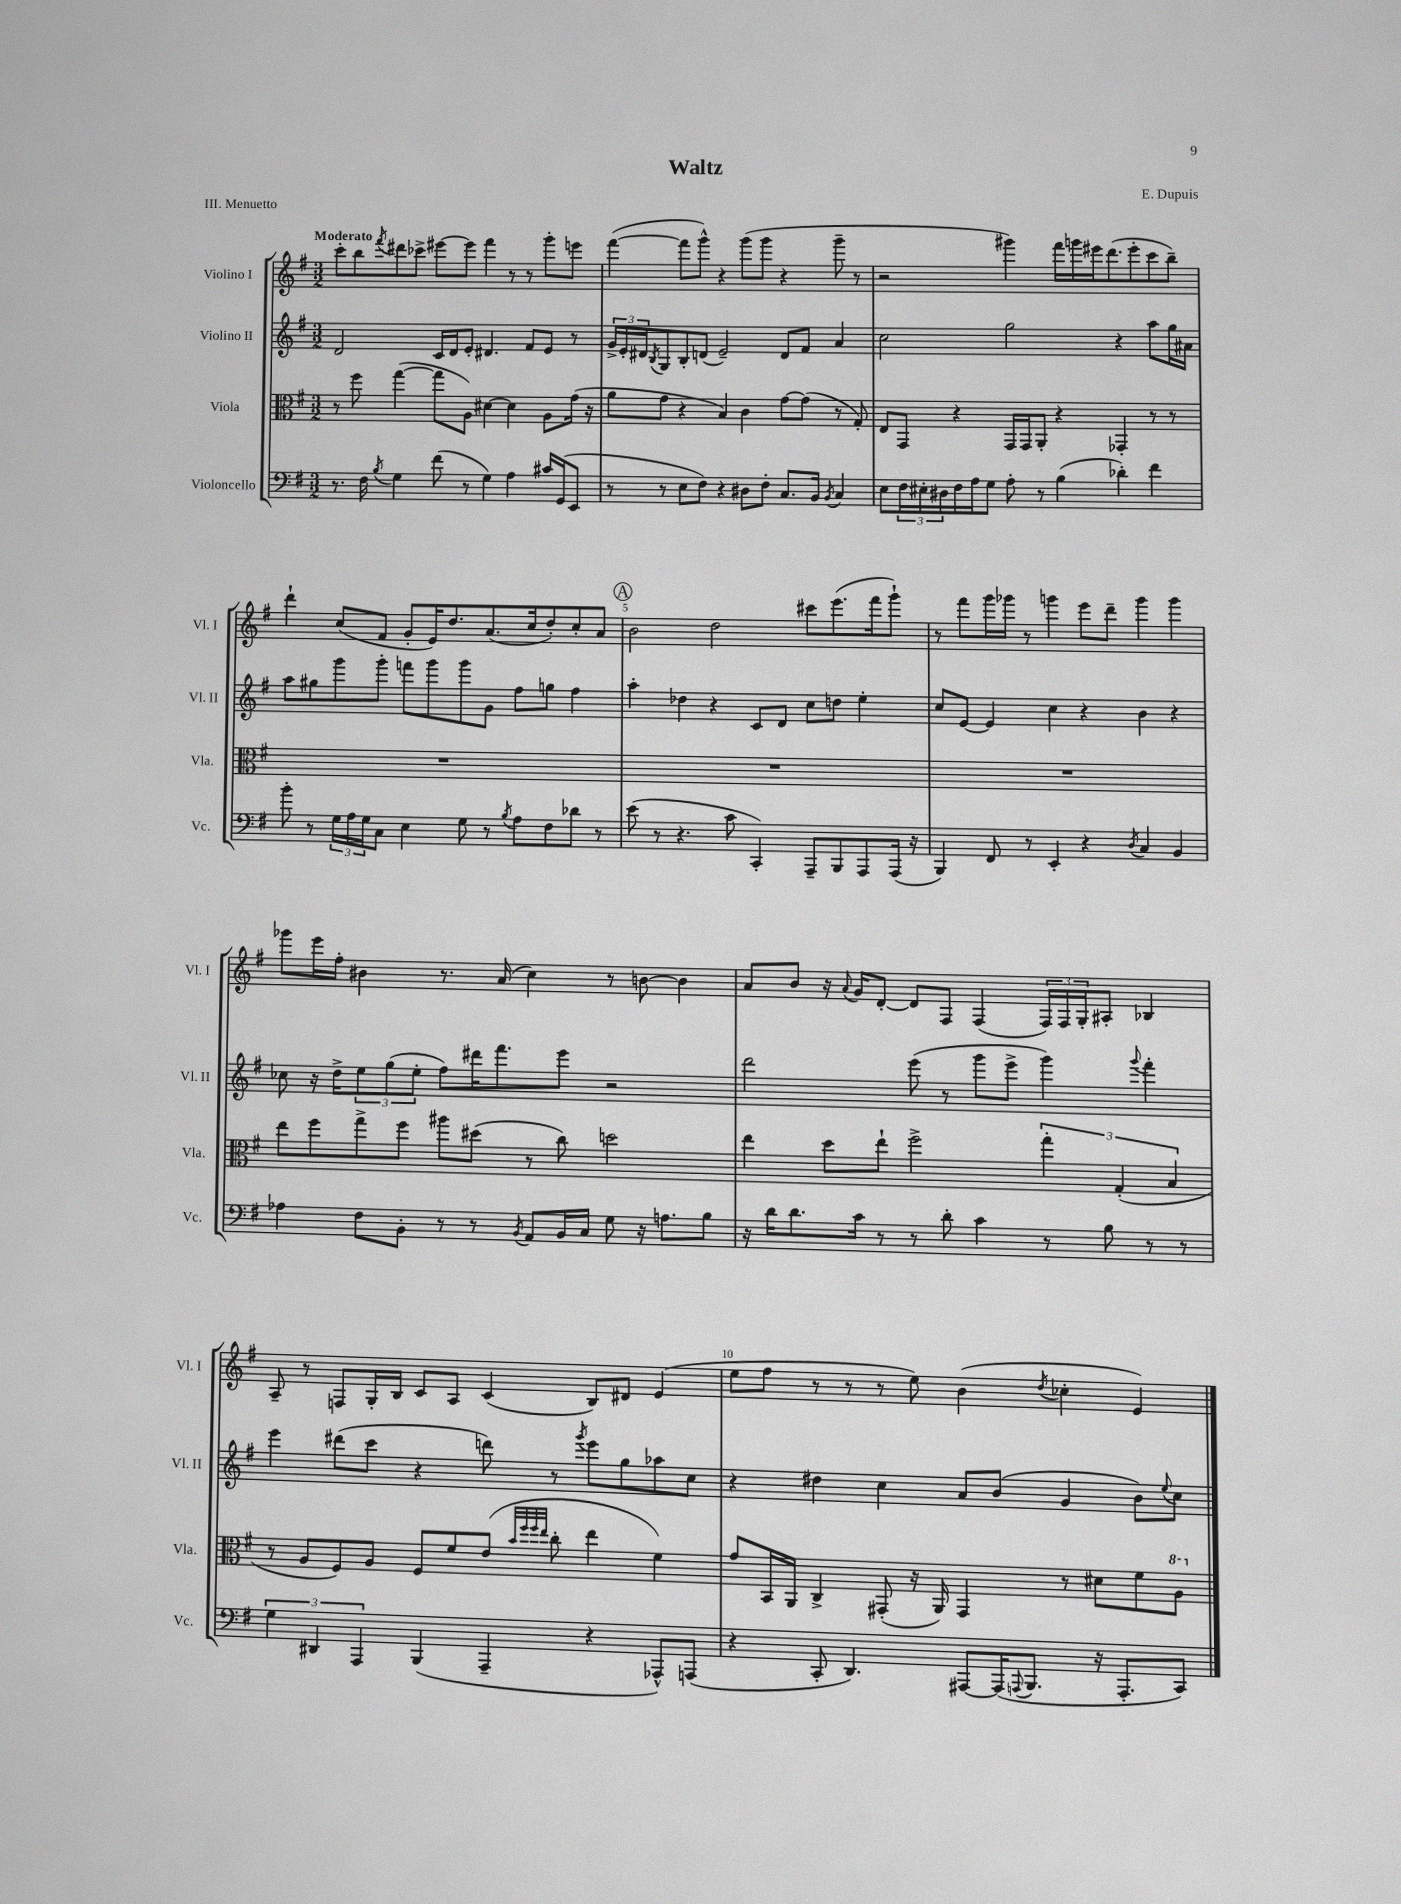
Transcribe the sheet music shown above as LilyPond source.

\header { title = "Waltz" composer = "E. Dupuis" piece = "III. Menuetto" }
<<
\new StaffGroup <<
\new Staff = "s0" \with { instrumentName = "Violino I" shortInstrumentName = "Vl. I" } {
    \clef treble \key g \major \numericTimeSignature \time 3/2 \tempo "Moderato"
    c'''8-. b''8 \acciaccatura { fis'''8 } dis'''8 ces'''8-> eis'''8~ eis'''8 fis'''4 r8 r8 g'''8-. e'''8 |
    fis'''4~( fis'''8 g'''8-^) r4 g'''8( g'''8 r4 g'''8-- r8 |
    r2 gis'''4) fis'''16 g'''16 eis'''16 d'''8.( eis'''8-. c'''8 b''8--) |
    d'''4-! c''8( fis'8 g'8-. e'16) d''8. a'8.( c''16 d''8-.) c''8-. a'8 |
    \mark \markup { \circle "A" } b'2 d''2 cis'''8 e'''8.( fis'''16 g'''8-!) |
    r8 fis'''8 g'''16 ges'''16 r8 g'''4 e'''8 d'''8-- g'''4 g'''4 |
    ges'''8 e'''16 fis''16-. bis'4 r8. a'16( c''4) r8 b'8~ b'4 |
    a'8 b'8 r16 \appoggiatura { a'8 } g'16 d'8~-. d'8 fis8 fis4( \tuplet 3/2 { fis16) fis16 g16-. } ais8-. bes4 |
    a8-- r8 f8 g16-. b16 c'8 a8 c'4( b8) dis'8 e'4( |
    e''8 fis''8 r8 r8 r8 e''8) b'4( \acciaccatura { d''8 } ces''4-. e'4) \bar "|." |
}
\new Staff = "s1" \with { instrumentName = "Violino II" shortInstrumentName = "Vl. II" } {
    \clef treble \key g \major \numericTimeSignature \time 3/2
    d'2 c'16 d'16 e'8-. dis'4. fis'8 e'8 r8 |
    \tuplet 3/2 { g'16-> e'16-. dis'16 } \acciaccatura { b8 } g8 b8-. d'8( e'2--) d'8 fis'8 a'4 |
    c''2 g''2 r4 a''8 g''16 ais'16 |
    a''8 gis''8 g'''8 g'''8-. f'''8 g'''8 g'''8 g'8 fis''8 g''8 fis''4 |
    \mark \markup { \circle "A" } a''4-. des''4 r4 c'8 d'8 c''8 d''8 e''4-. |
    c''8 e'8~ e'4 c''4 r4 b'4 r4 |
    ces''8 r16 d''16-> \tuplet 3/2 { e''8 g''8( e''8-. } fis''8) dis'''16 fis'''8. e'''8 r2 |
    d'''2 e'''8( r8 g'''8 e'''8-> g'''4) \appoggiatura { g'''8 } fis'''4-. |
    e'''4 dis'''8( c'''8 r4 d'''8) r8 \acciaccatura { g'''8 } e'''8 g''8 aes''8 c''8 |
    r4 dis''4 c''4 a'8 b'8( g'4 b'8) \appoggiatura { e''8 } c''8 \bar "|." |
}
\new Staff = "s2" \with { instrumentName = "Viola" shortInstrumentName = "Vla." } {
    \clef alto \key g \major \numericTimeSignature \time 3/2
    r8 fis''8 g''4~( g''8 a8) dis'4~ dis'4 a8 g'16( r16 |
    a'8 g'8 r4 b4) c'4 g'8~ g'8( r8 g8-.) |
    e8 g,8 r4 g,16 g,16 a,8-. r4 ges,4-. r8 r8 |
    R1. |
    \mark \markup { \circle "A" } R1. |
    R1. |
    e''8 fis''8 g''8-> fis''8 ais''8 dis''8( r8 c''8) d''2 |
    e''4 d''8 e''8-! fis''2-> \tuplet 3/2 { g''4-. g4-.( b4 } |
    r8 a8 fis8) a8 fis8 fis'8 e'8( \grace { b'32 fis''32 fis''32 e''32 } c''8-. e''4 fis'4) |
    g'8 b,16 a,16 c4-> gis,8-.( r16 a,16) gis,4 r8 dis'8 fis'8 \ottava #1 a'8 \ottava #0 \bar "|." |
}
\new Staff = "s3" \with { instrumentName = "Violoncello" shortInstrumentName = "Vc." } {
    \clef bass \key g \major \numericTimeSignature \time 3/2
    r8. fis16 \acciaccatura { b8 } g4 fis'8( r8 g4) a4 cis'16 g,16( e,8 |
    r8 r8 e8 fis8) r4 dis8 fis8-. c8. b,16 \acciaccatura { b,8 } c4 |
    e8 \tuplet 3/2 { fis16 eis16-. dis16 } fis16 a16 g8 a8-. r8 b4( des'4-.) fis'4 |
    b'8-. r8 \tuplet 3/2 { g16 a16 g16 } c8 e4 g8 r8 \acciaccatura { b8 } a8 fis8 des'8 r8 |
    \mark \markup { \circle "A" } e'8( r8 r4. c'8 c,4-.) a,,8-- b,,8 a,,8 a,,16( r16 |
    b,,4) fis,8 r8 e,4-. r4 \acciaccatura { d8 } c4 b,4 |
    aes4 fis8 b,8-. r8 r8 \acciaccatura { b,8 } a,8 b,16 c16 g8 r16 a8. b8 |
    r16 d'16 d'8. c'16 r8 r8 d'8-. c'4 r8 b8 r8 r8 |
    \tuplet 3/2 { g4 dis,4 a,,4 } b,,4( a,,4-- r4 aes,,8-^) a,,8( |
    r4 c,8-. d,4.) ais,,8~ ais,,16( \appoggiatura { a,,8 } b,,8. r16 a,,8.-. c,8) \bar "|." |
}
>>
>>
\layout { \context { \Score \override BarNumber.break-visibility = ##(#f #t #t) barNumberVisibility = #(every-nth-bar-number-visible 5) } }
